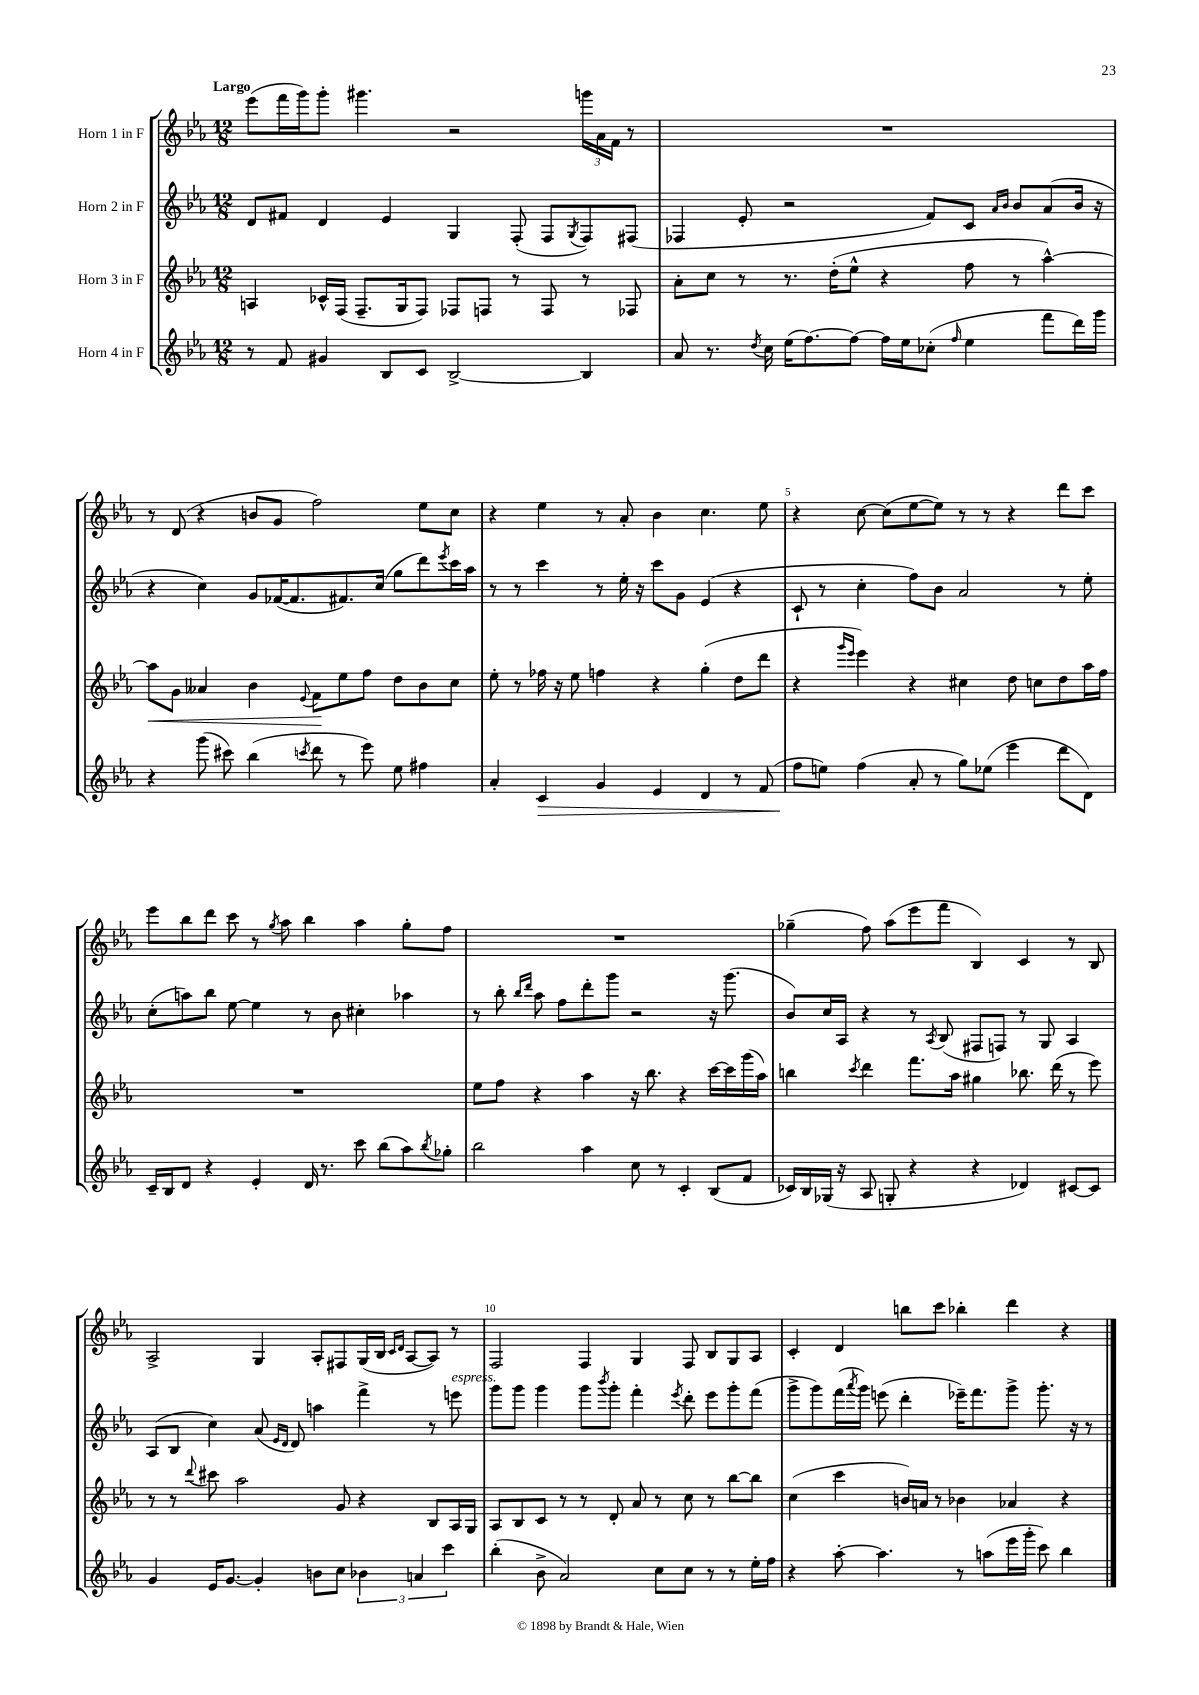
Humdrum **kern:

**kern	**dynam	**kern	**dynam	**kern	**kern
*part4	*part4	*part3	*part3	*part2	*part1
*staff4	*staff4	*staff3	*staff3	*staff2	*staff1
*I"Horn 4 in F	*	*I"Horn 3 in F	*	*I"Horn 2 in F	*I"Horn 1 in F
*clefG2	*	*clefG2	*	*clefG2	*clefG2
*k[b-e-a-]	*	*k[b-e-a-]	*	*k[b-e-a-]	*k[b-e-a-]
*M12/8	*	*M12/8	*	*M12/8	*M12/8
=1	=1	=1	=1	=1	=1
!	!	!	!	!	!LO:TX:a:B:t=Largo
8r	.	4An/	.	8d/L	(8eee-\L
8f/	.	.	.	8f#X/J	16fff\L
.	.	.	.	.	16ggg\J)
4g#X/	.	16c-X^^/LL	.	4d/	8ggg'\J
.	.	(16F/JJ	.	.	.
.	.	8.F~/L	.	.	4.ggg#X\
8B-/L	.	.	.	4e-/	.
.	.	16G/k	.	.	.
8c/J	.	8F/J)	.	.	.
[2B-^/	.	8F-X/L	.	4G/	2r
.	.	8Fn/J	.	.	.
.	.	8r	.	(8F'/	.
.	.	8F/	.	8F/L	.
.	.	.	.	8qG/	.
4B-/]	.	8r	.	8F/)	24gggn\LL
.	.	.	.	.	24a-\
.	.	.	.	.	24f\JJ
.	.	8F-X/	.	(8F#X/J	8r
=2	=2	=2	=2	=2	=2
8a-/	.	8a-'\L	.	4F-X/	1.r
8.r	.	8cc\J	.	.	.
.	.	8r	.	8e-'/	.
8qdd/	.	.	.	.	.
16cc\	.	.	.	.	.
(16ee-\KL	.	8.r	.	2r	.
[8.ff\)	.	.	.	.	.
.	.	(16dd'\KL	.	.	.
8ff\J_	.	8ee-^^\J	.	.	.
16ff\LL]	.	4r	.	.	.
16ee-\J	.	.	.	.	.
(8cc-X'\J	.	.	.	8f/L)	.
16qqff/	.	.	.	.	.
4ee-\	.	8ff\	.	8c/J	.
.	.	.	.	16qqa-/LL	.
.	.	.	.	16qqb-/JJ	.
.	.	8r	.	8b-/L	.
8fff\L	.	[4aa-^^\)	.	(8a-/	.
16ddd\L)	.	.	.	16b-/Jk	.
16ggg\JJ	.	.	.	16r	.
!!LO:LB:g=z
=3	=3	=3	=3	=3	=3
!	!	!	!LO:HP:b	!	!
4r	.	8aa-\L]	<	4r	8r
.	.	8g\J	.	.	(8d/
(8ggg\	.	4a--X/	.	4cc\)	4r
8ccc#X\)	.	.	.	.	.
(4bb-\	.	4b-\	.	8g/L	8bn/L
.	.	.	.	([16f-X/K	8g/J
.	.	.	.	8.f-/]	.
8qcccn/	.	8qqe-/	.	.	.
8ddd\	.	8f\L	.	.	2ff\)
8r	.	8ee-\	[	8.f#X/)	.
8eee-\)	.	8ff\J	.	.	.
.	.	.	.	(16cc/Jk	.
8ee-\	.	8dd\L	.	8gg\L	.
4ff#X\	.	8b-\	.	8ddd\)	8ee-\L
.	.	.	.	8qeee-/	.
.	.	8cc\J	.	16ccc\L	8cc\J
.	.	.	.	16aa-\JJ	.
=4	=4	=4	=4	=4	=4
4a-'/	.	8ee-'\	.	8r	4r
.	.	8r	.	8r	.
!	!LO:HP:b	!	!	!	!
4c/	>	16ff-X\	.	4ccc\	4ee-\
.	.	16r	.	.	.
.	.	8ee-\	.	.	.
4g/	.	4ffn\	.	8r	8r
.	.	.	.	16ee-'\	8a-'/
.	.	.	.	16r	.
4e-/	.	4r	.	8ccc\L	4b-\
.	.	.	.	8g\J	.
4d/	.	(4gg'\	.	(4e-/	4.cc\
8r	.	8dd\L	.	4r	.
(8f/	.	8ddd\J	.	.	8ee-\
=5	=5	=5	=5	=5	=5
8ff\L	.	4r	.	8c`/	4r
8een\J)	]	.	.	8r	.
.	.	16qqggg/LL	.	.	.
.	.	16qqeee-/JJ	.	.	.
(4ff\	.	4eee-\)	.	4cc'\	[8cc\
.	.	.	.	.	(8cc\L]
8a-'/	.	4r	.	8ff\L)	[8ee-\
8r	.	.	.	8b-\J	8ee-\J])
8gg\L)	.	4cc#X\	.	2a-/	8r
(8ee-X\J	.	.	.	.	8r
4eee-\	.	8dd\	.	.	4r
.	.	8ccn\L	.	.	.
8ddd\L	.	8dd\	.	8r	8ddd\L
8d\J)	.	16aa-\L	.	8ee-'\	8ccc\J
.	.	16ff\JJ	.	.	.
!!LO:LB:g=z
=6	=6	=6	=6	=6	=6
16c~/LL	.	1.r	.	(8cc'\L	8eee-\L
16B-/J	.	.	.	.	.
8d/J	.	.	.	8aan\)	8bb-\
4r	.	.	.	8bb-\J	8ddd\J
.	.	.	.	[8ee-\	8ccc\
4e-'/	.	.	.	4ee-\]	8r
.	.	.	.	.	8qgg/
.	.	.	.	.	8aa-\
16d/	.	.	.	8r	4bb-\
8.r	.	.	.	.	.
.	.	.	.	8b-\	.
8ccc\	.	.	.	4cc#X'\	4aa-\
(8bb-\L	.	.	.	.	.
8aa-\)	.	.	.	4aa-X\	8gg'\L
8qbb-/	.	.	.	.	.
8gg-X'\J	.	.	.	.	8ff\J
=7	=7	=7	=7	=7	=7
2bb-\	.	8ee-\L	.	8r	1.r
.	.	8ff\J	.	8bb-'\	.
.	.	.	.	16qqbb-/LL	.
.	.	.	.	16qqddd/JJ	.
.	.	4r	.	8aa-\	.
.	.	.	.	8ff\L	.
4aa-\	.	4aa-\	.	8ddd'\	.
.	.	.	.	8ggg\J	.
8cc\	.	16r	.	2r	.
.	.	8.bb-\	.	.	.
8r	.	.	.	.	.
4c'/	.	4r	.	.	.
(8B-/L	.	[16ccc\LL	.	16r	.
.	.	16ccc\]	.	(8.ggg\	.
8f/J	.	(16ggg\	.	.	.
.	.	16aa-\JJ)	.	.	.
=8	=8	=8	=8	=8	=8
16c-X/LL)	.	4bbn\	.	8b-/L)	(4gg-X~\
16B-/	.	.	.	.	.
(16G-X/JJ	.	.	.	16cc/L	.
16r	.	.	.	16A-/JJ	.
.	.	8qccc/	.	.	.
8A-/	.	4ddd\	.	4r	8ff\)
8Gn'/	.	.	.	.	(8aa-\L
4r	.	8.fff\L	.	8r	8eee-\
.	.	.	.	8qA-/	.
.	.	.	.	(8B-/	8fff\J
.	.	16aa-\Jk	.	.	.
4r	.	4gg#X\	.	8F#X/L	4B-/)
.	.	.	.	8Fn/J)	.
4d-X/)	.	8.bb-X\	.	8r	4c/
.	.	.	.	8G/	.
.	.	(16ddd\	.	.	.
[8c#X/L	.	8r	.	4A-/	8r
8c#/J]	.	8eee-\)	.	.	8B-/
!!LO:LB:g=z
=9	=9	=9	=9	=9	=9
4g/	.	8r	.	(8A-/L	2A-^/
.	.	8r	.	8B-/J	.
.	.	8qqddd/	.	.	.
16e-/KL	.	8ccc#X\	.	4cc\)	.
[8.g/J	.	.	.	.	.
.	.	2aa-\	.	.	.
4g'/]	.	.	.	(8a-/	4G/
.	.	.	.	16qqe-/LL	.
.	.	.	.	16qqd/JJ	.
.	.	.	.	8d/)	.
8bn\L	.	.	.	4aan\	8A-'/L
8cc\J	.	8g/	.	.	8F#X/
6b-X\	.	4r	.	4fff^\	(16G/L
.	.	.	.	.	16B-/JJ
.	.	.	.	.	16qqc/LL
.	.	.	.	.	16qqd/JJ
.	.	.	.	.	[8A-/L
6an/	.	.	.	.	.
.	.	8B-/L	.	8r	8A-/J])
6ccc\	.	.	.	.	.
!	!	!	!	!LO:TX:a:i:t=espress.	!
.	.	16A-/L	.	8eeen\	8r
.	.	16G/JJ	.	.	.
=10	=10	=10	=10	=10	=10
(4bb-'\	.	8A-/L	.	8ggg\L	2F/
.	.	8B-/	.	8ggg\J	.
8b-^\	.	8c/J	.	4ggg\	.
2a-/)	.	8r	.	.	.
.	.	8r	.	8ggg\L	4F/
.	.	.	.	8qbbb-/	.
.	.	8d'/	.	8ggg'\J	.
.	.	8a-/	.	4fff'\	4G/
8cc\L	.	8r	.	.	.
.	.	.	.	8qeee-/	.
8cc\J	.	8cc\	.	8ddd'\	8F/
8r	.	8r	.	8eee-\L	8B-/L
8r	.	[8bb-\L	.	8ggg'\	8G/
16ee-'\LL	.	8bb-\J]	.	(8fff\J	8A-/J
16ff\JJ	.	.	.	.	.
=11	=11	=11	=11	=11	=11
4r	.	(4cc\	.	8ggg^\L	4c'/
.	.	.	.	8ggg\)	.
[8aa-'\	.	4ccc\	.	(16fff\L	4d/
.	.	.	.	8qaaa-/	.
.	.	.	.	16ggg\JJ)	.
4.aa-\]	.	.	.	(8eeen\	.
.	.	16bn/LL)	.	4ddd'\	8bbn\L
.	.	16an/JJ	.	.	.
.	.	8r	.	.	8ccc\J
8r	.	4b-X\	.	16eee-X~\KL)	4bb-X'\
.	.	.	.	8.fff\	.
(8aan\L	.	.	.	.	.
16eee-\L	.	4a-X/	.	8ggg^\J	4ddd\
16ggg'\JJ	.	.	.	.	.
8ccc\)	.	.	.	8.ggg'\	.
4bb-\	.	4r	.	.	4r
.	.	.	.	16r	.
.	.	.	.	8r	.
==	==	==	==	==	==
*-	*-	*-	*-	*-	*-
